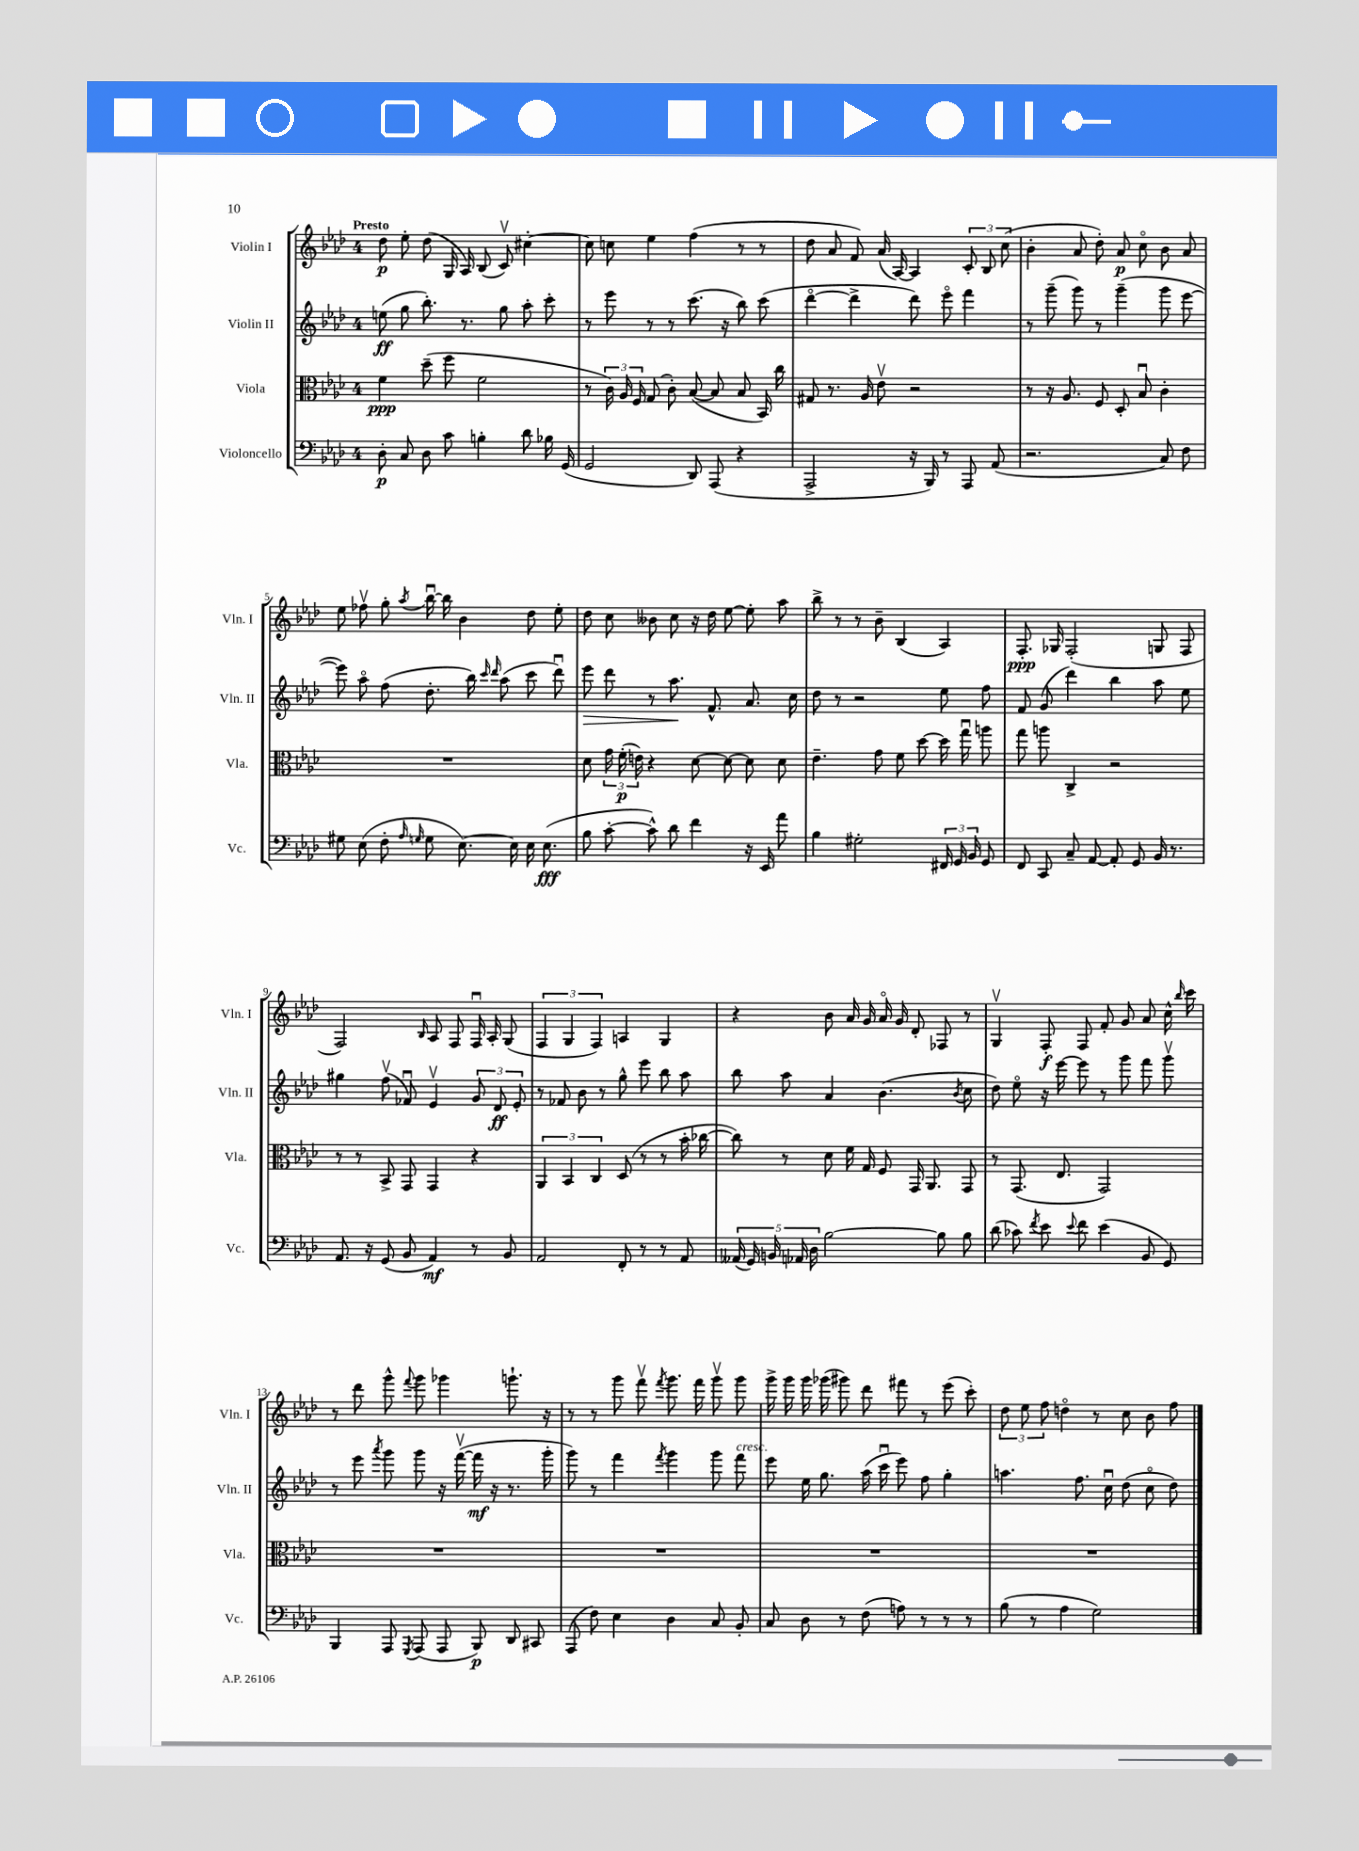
<<
\new StaffGroup <<
\new Staff = "s0" \with { instrumentName = "Violin I" shortInstrumentName = "Vln. I" } {
    \clef treble \key aes \major \once \override Staff.TimeSignature.style = #'single-digit \time 4/4 \tempo "Presto"
    \autoBeamOff des''8\p ees''8-. des''8( g16 aes16) bes8( c'8\upbow) cis''4~-. |
    cis''8 c''8 ees''4 f''4( r8 r8 |
    des''8 aes'8 f'8) aes'16( aes16~) aes4 \tuplet 3/2 { c'8-. bes8 c''8( } |
    bes'4-. aes'8 des''8-.) aes'8\p c''8\flageolet bes'8 aes'8 |
    ees''8 fes''8\upbow g''8-. \acciaccatura { aes''8 } bes''16~\downbow bes''16 bes'4 des''8 ees''8-. |
    des''8 c''8 beses'8 c''8 r16 des''16 ees''8~ ees''8-. aes''8 |
    bes''8-> r8 r8 bes'8-- bes4( aes4) |
    f8.-.\ppp ges16 f2-.( g8 f8 |
    f2) \grace { bes16 } aes8 f8 f16\downbow aes16-. g8( |
    \tuplet 3/2 { f4 g4 f4) } a4 g4 |
    r4 bes'8 aes'16 g'16 aes'16\flageolet g'16 des'8-. fes8 r8 |
    g4\upbow f8-.\f f8 f'8-. g'8 aes'8 c''16-^ \grace { bes''16 } c'''16 |
    r8 des'''8 g'''8-^ \appoggiatura { f'''8 } g'''8 ges'''4 g'''8.-! r16 |
    r8 r8 g'''8 f'''8\upbow \acciaccatura { f'''8 } g'''8. f'''16 g'''8\upbow g'''8 |
    g'''16-> g'''16 g'''16 ges'''16( gis'''8) des'''8 fis'''8 r8 ees'''8( c'''8-.) |
    \tuplet 3/2 { des''8 ees''8 f''8 } d''4\flageolet r8 c''8 bes'8 f''8 \bar "|." |
}
\new Staff = "s1" \with { instrumentName = "Violin II" shortInstrumentName = "Vln. II" } {
    \clef treble \key aes \major \once \override Staff.TimeSignature.style = #'single-digit \time 4/4
    \autoBeamOff e''8\ff( g''8 bes''8.-.) r8. g''8 aes''8-. c'''8-. |
    r8 ees'''8 r8 r8 c'''8.( r16 bes''8) c'''8( |
    des'''4~\flageolet des'''4-> des'''8) ees'''8\flageolet f'''4 |
    r8 g'''8--( g'''8) r8 g'''4--( g'''8 ees'''8~ |
    ees'''8) aes''8\flageolet f''8( des''8.-. bes''16) \grace { c'''16 des'''16 } aes''8( c'''8 des'''8\downbow) |
    ees'''8\> des'''8 r8 aes''8.\! f'8.-^ aes'8. c''16 |
    des''8 r8 r2 ees''8 f''8 |
    f'8 g'8( des'''4) bes''4 aes''8 ees''8 |
    gis''4 f''8\upbow( fes'8\downbow) ees'4\upbow \tuplet 3/2 { g'8 des'8\ff ees'8-. } |
    r8 fes'8 bes'8 r8 g''8-^ ees'''8 bes''8 aes''8 |
    bes''8 aes''8 aes'4 bes'4.( \acciaccatura { bes'8 } c''8 |
    des''8) ees''8\flageolet r16 ees'''16~ ees'''8 r8 g'''8 f'''8 g'''8\upbow |
    r8 ees'''8 \acciaccatura { aes'''8 } g'''8 g'''8 r16 f'''16~\upbow( f'''16\mf r16 r8. g'''16-. |
    g'''8) r8 f'''4 \acciaccatura { f'''8 } g'''4 g'''8 f'''8^\markup { \italic "cresc." } |
    ees'''8 ees''16 g''8. aes''16( c'''16\downbow ees'''8) f''8 g''4-. |
    a''4. f''8. c''16\downbow des''8( c''8\flageolet des''8) \bar "|." |
}
\new Staff = "s2" \with { instrumentName = "Viola" shortInstrumentName = "Vla." } {
    \clef alto \key aes \major \once \override Staff.TimeSignature.style = #'single-digit \time 4/4
    \autoBeamOff f'4\ppp des''8--( f''8 f'2 |
    r8 \tuplet 3/2 { c'16) aes16 f16 } g8( c'8-.) bes8~( bes8 bes8 bes,16) c''16 |
    gis8 r8. aes16 ees'8\upbow r2 |
    r8 r16 aes8. f8 des8-. bes8\downbow c'4-. |
    R1 |
    des'8 \tuplet 3/2 { g'16 f'16-.\p( e'16) } r4 des'8~ des'8~ des'8 des'8 |
    ees'4.-- g'8 f'8 des''8~ des''16 g''16\downbow a''8 |
    g''8 a''8 c4-> r2 |
    r8 r8 bes,8-> g,8 g,4 r4 |
    \tuplet 3/2 { aes,4 bes,4 c4 } des8( r8 r8 bes'16-. ces''16~ |
    ces''8) r8 des'8 f'16 g16 f8 g,16 aes,8. g,8 |
    r8 g,8.( ees8. g,2) |
    R1 |
    R1 |
    R1 |
    R1 \bar "|." |
}
\new Staff = "s3" \with { instrumentName = "Violoncello" shortInstrumentName = "Vc." } {
    \clef bass \key aes \major \once \override Staff.TimeSignature.style = #'single-digit \time 4/4
    \autoBeamOff des8-.\p c8 des8 c'8 b4-. des'8 bes16 g,16( |
    g,2 des,8) aes,,8( r4 |
    aes,,2-> r16 bes,,16) r8 aes,,8 aes,8( |
    r2. c8) f8 |
    gis8 ees8( f8-. \grace { aes16 g16 } g8 ees8.~) ees16 ees16 ees8.\fff( |
    bes8 c'8~-. c'8-^) des'8 f'4 r16 ees,16 aes'8 |
    bes4 gis2-. \tuplet 3/2 { fis,16 g,16 bes,16 } g,8 |
    f,8 c,8 c8-- aes,8~ aes,8-. g,8 bes,16 r8. |
    aes,8. r16 g,8( bes,8 aes,4\mf) r8 bes,8 |
    aes,2 f,8-. r8 r8 aes,8 |
    \tuplet 5/4 { aeses,16( g,16) b,16 aes,16 des16 } bes2~ bes8 bes8 |
    des'8( ces'8) \acciaccatura { f'8 } ees'8 \appoggiatura { ees'8 } f'8 ees'4( bes,8 g,8) |
    bes,,4 aes,,8 \acciaccatura { g,,8 } aes,,8( aes,,8 bes,,8\p) des,8 cis,8 |
    aes,,8( f8) ees4 des4 c8 bes,8-. |
    c8 des8 r8 f8( a8) r8 r8 r8 |
    bes8( r8 aes4 g2) \bar "|." |
}
>>
>>
